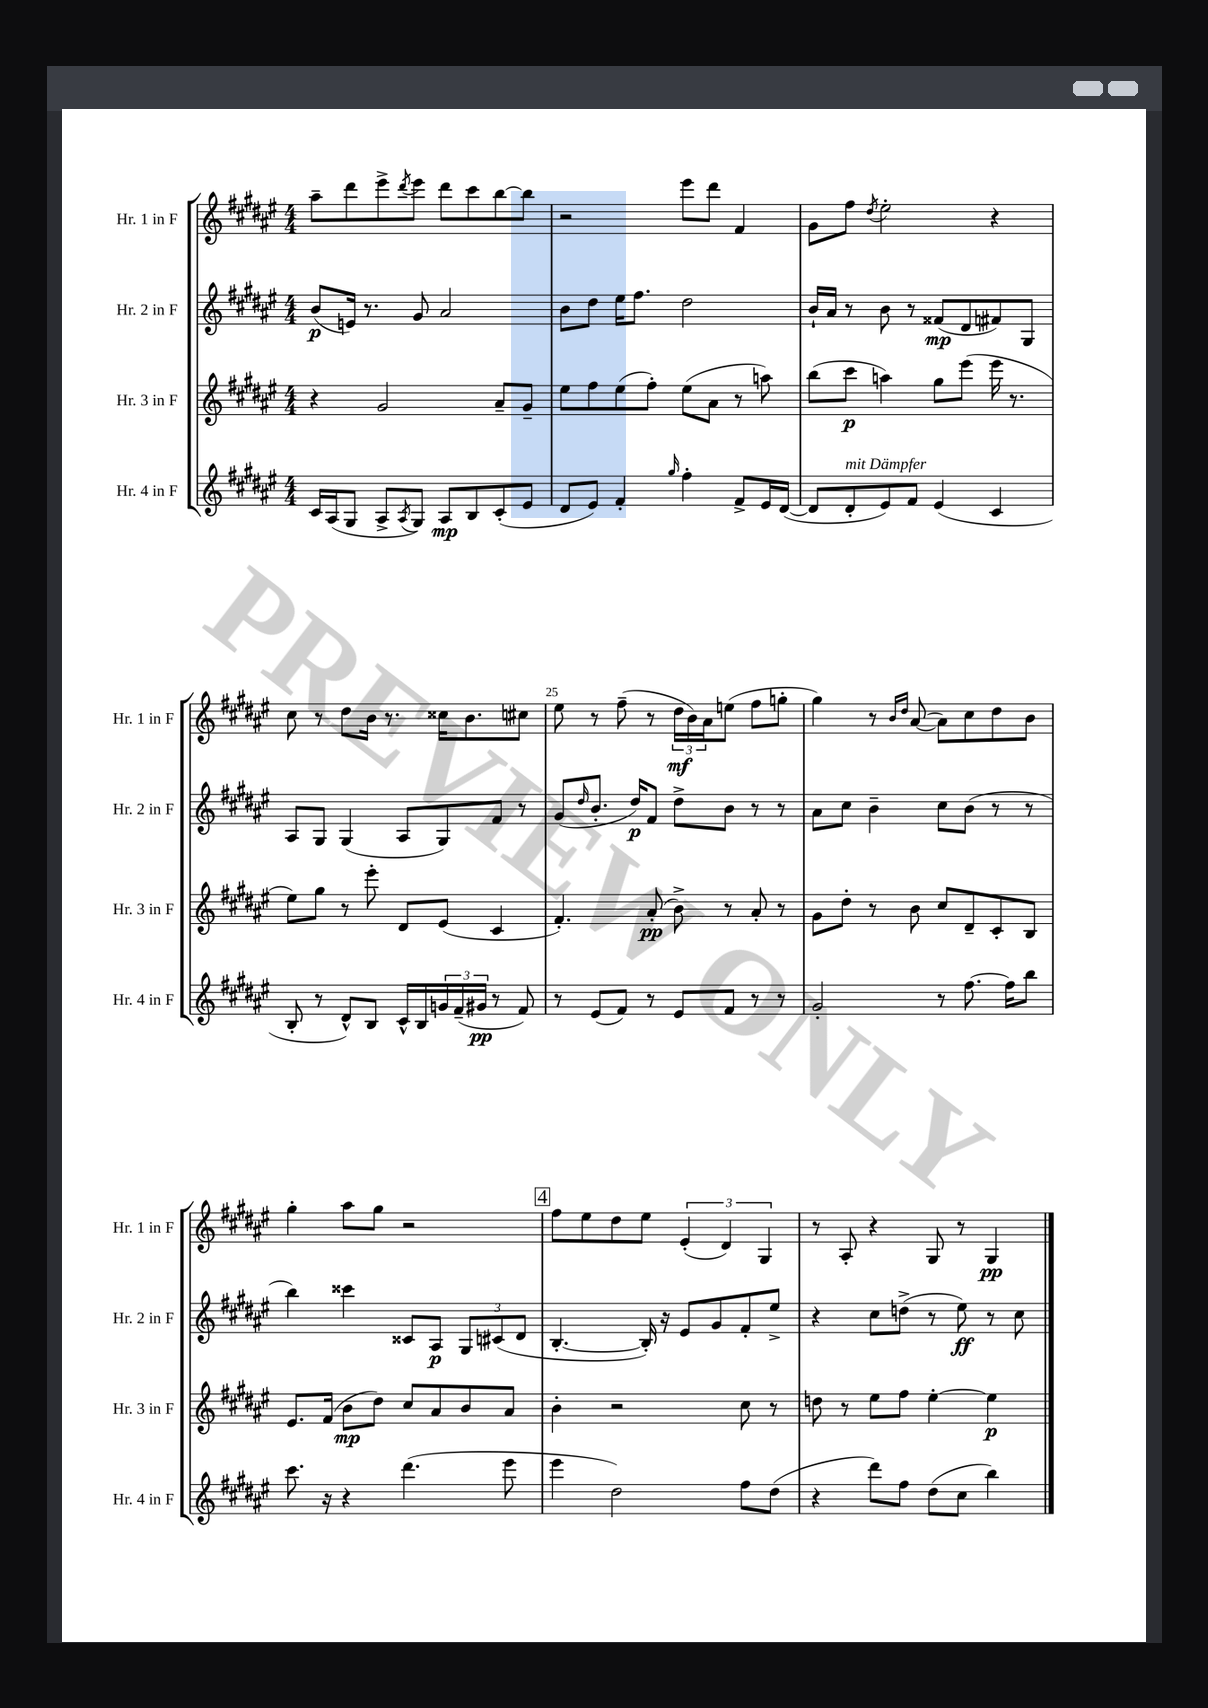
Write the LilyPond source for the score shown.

<<
\new StaffGroup <<
\new Staff = "s0" \with { instrumentName = "Hr. 1 in F" shortInstrumentName = "Hr. 1 in F" } {
    \clef treble \key fis \major \numericTimeSignature \time 4/4
    ais''8-- dis'''8 eis'''8-> \acciaccatura { dis'''8 } eis'''8 dis'''8 cis'''8 b''8~ b''8 |
    r2 eis'''8 dis'''8 fis'4 |
    gis'8 fis''8 \acciaccatura { dis''8 } eis''2-. r4 |
    cis''8 r8 dis''8 b'16 r8. cisis''16 b'8. cis''8 |
    eis''8 r8 fis''8--( r8 \tuplet 3/2 { dis''16\mf b'16) ais'16 } e''8( fis''8 g''8-. |
    gis''4) r8 \grace { b'16 dis''16 } ais'8~( ais'8) cis''8 dis''8 b'8 |
    gis''4-. ais''8 gis''8 r2 |
    \mark \markup { \box "4" } fis''8 eis''8 dis''8 eis''8 \tuplet 3/2 { eis'4-.( dis'4) gis4 } |
    r8 ais8-. r4 gis8 r8 gis4\pp \bar "|." |
}
\new Staff = "s1" \with { instrumentName = "Hr. 2 in F" shortInstrumentName = "Hr. 2 in F" } {
    \clef treble \key fis \major \numericTimeSignature \time 4/4
    b'8\p( e'16) r8. gis'8 ais'2 |
    b'8 dis''8 eis''16 fis''8. dis''2 |
    b'16-! ais'16 r8 b'8 r8 fisis'8\mp( dis'8 fis'8) gis8 |
    ais8 gis8 gis4( ais8 gis8) fis'8 r8 |
    gis'8( \grace { dis''16 } b'8.-. dis''16\p) fis'8 dis''8-> b'8 r8 r8 |
    ais'8 cis''8 b'4-- cis''8 b'8( r8 r8 |
    b''4) cisis'''4 cisis'8 ais8\p \tuplet 3/2 { gis8 cis'8( dis'8 } |
    \mark \markup { \box "4" } b4.~-. b16-.) r16 eis'8 gis'8 fis'8-. eis''8-> |
    r4 cis''8 d''8->( r8 eis''8\ff) r8 cis''8 \bar "|." |
}
\new Staff = "s2" \with { instrumentName = "Hr. 3 in F" shortInstrumentName = "Hr. 3 in F" } {
    \clef treble \key fis \major \numericTimeSignature \time 4/4
    r4 gis'2 ais'8-- gis'8-- |
    eis''8 fis''8 eis''8( fis''8-.) eis''8( ais'8 r8 a''8) |
    b''8( cis'''8\p a''4) gis''8 eis'''8( eis'''16 r8. |
    eis''8) gis''8 r8 eis'''8-. dis'8 eis'8( cis'4 |
    fis'4.-.) ais'8-.\pp( b'8->) r8 ais'8-. r8 |
    gis'8 dis''8-. r8 b'8 cis''8 dis'8-- cis'8-. b8 |
    eis'8. fis'16( b'8\mp dis''8) cis''8 ais'8 b'8 ais'8 |
    \mark \markup { \box "4" } b'4-. r2 cis''8 r8 |
    d''8 r8 eis''8 fis''8 eis''4~-. eis''4\p \bar "|." |
}
\new Staff = "s3" \with { instrumentName = "Hr. 4 in F" shortInstrumentName = "Hr. 4 in F" } {
    \clef treble \key fis \major \numericTimeSignature \time 4/4
    cis'16 ais16( gis8 ais8-> \acciaccatura { ais8 } gis8) ais8\mp b8 cis'8-.( eis'8 |
    dis'8 eis'8) fis'4-. \grace { gis''16 } fis''4-. fis'8-> eis'16 dis'16~( |
    dis'8 dis'8-.^\markup { \italic "mit Dämpfer" } eis'8) fis'8 eis'4( cis'4 |
    b8-. r8 dis'8-^) b8 cis'16-^ b16 \tuplet 3/2 { g'16 fis'16--( gis'16\pp } r8 fis'8) |
    r8 eis'8( fis'8) r8 eis'8 fis'8 r8 r8 |
    gis'2-. r8 fis''8.~ fis''16 b''8 |
    cis'''8. r16 r4 dis'''4.( eis'''8 |
    \mark \markup { \box "4" } eis'''4 dis''2) fis''8 dis''8( |
    r4 dis'''8) fis''8 dis''8( cis''8 b''4) \bar "|." |
}
>>
>>
\layout { \context { \Score currentBarNumber = #21 \override BarNumber.break-visibility = ##(#f #t #t) barNumberVisibility = #(every-nth-bar-number-visible 5) } }
